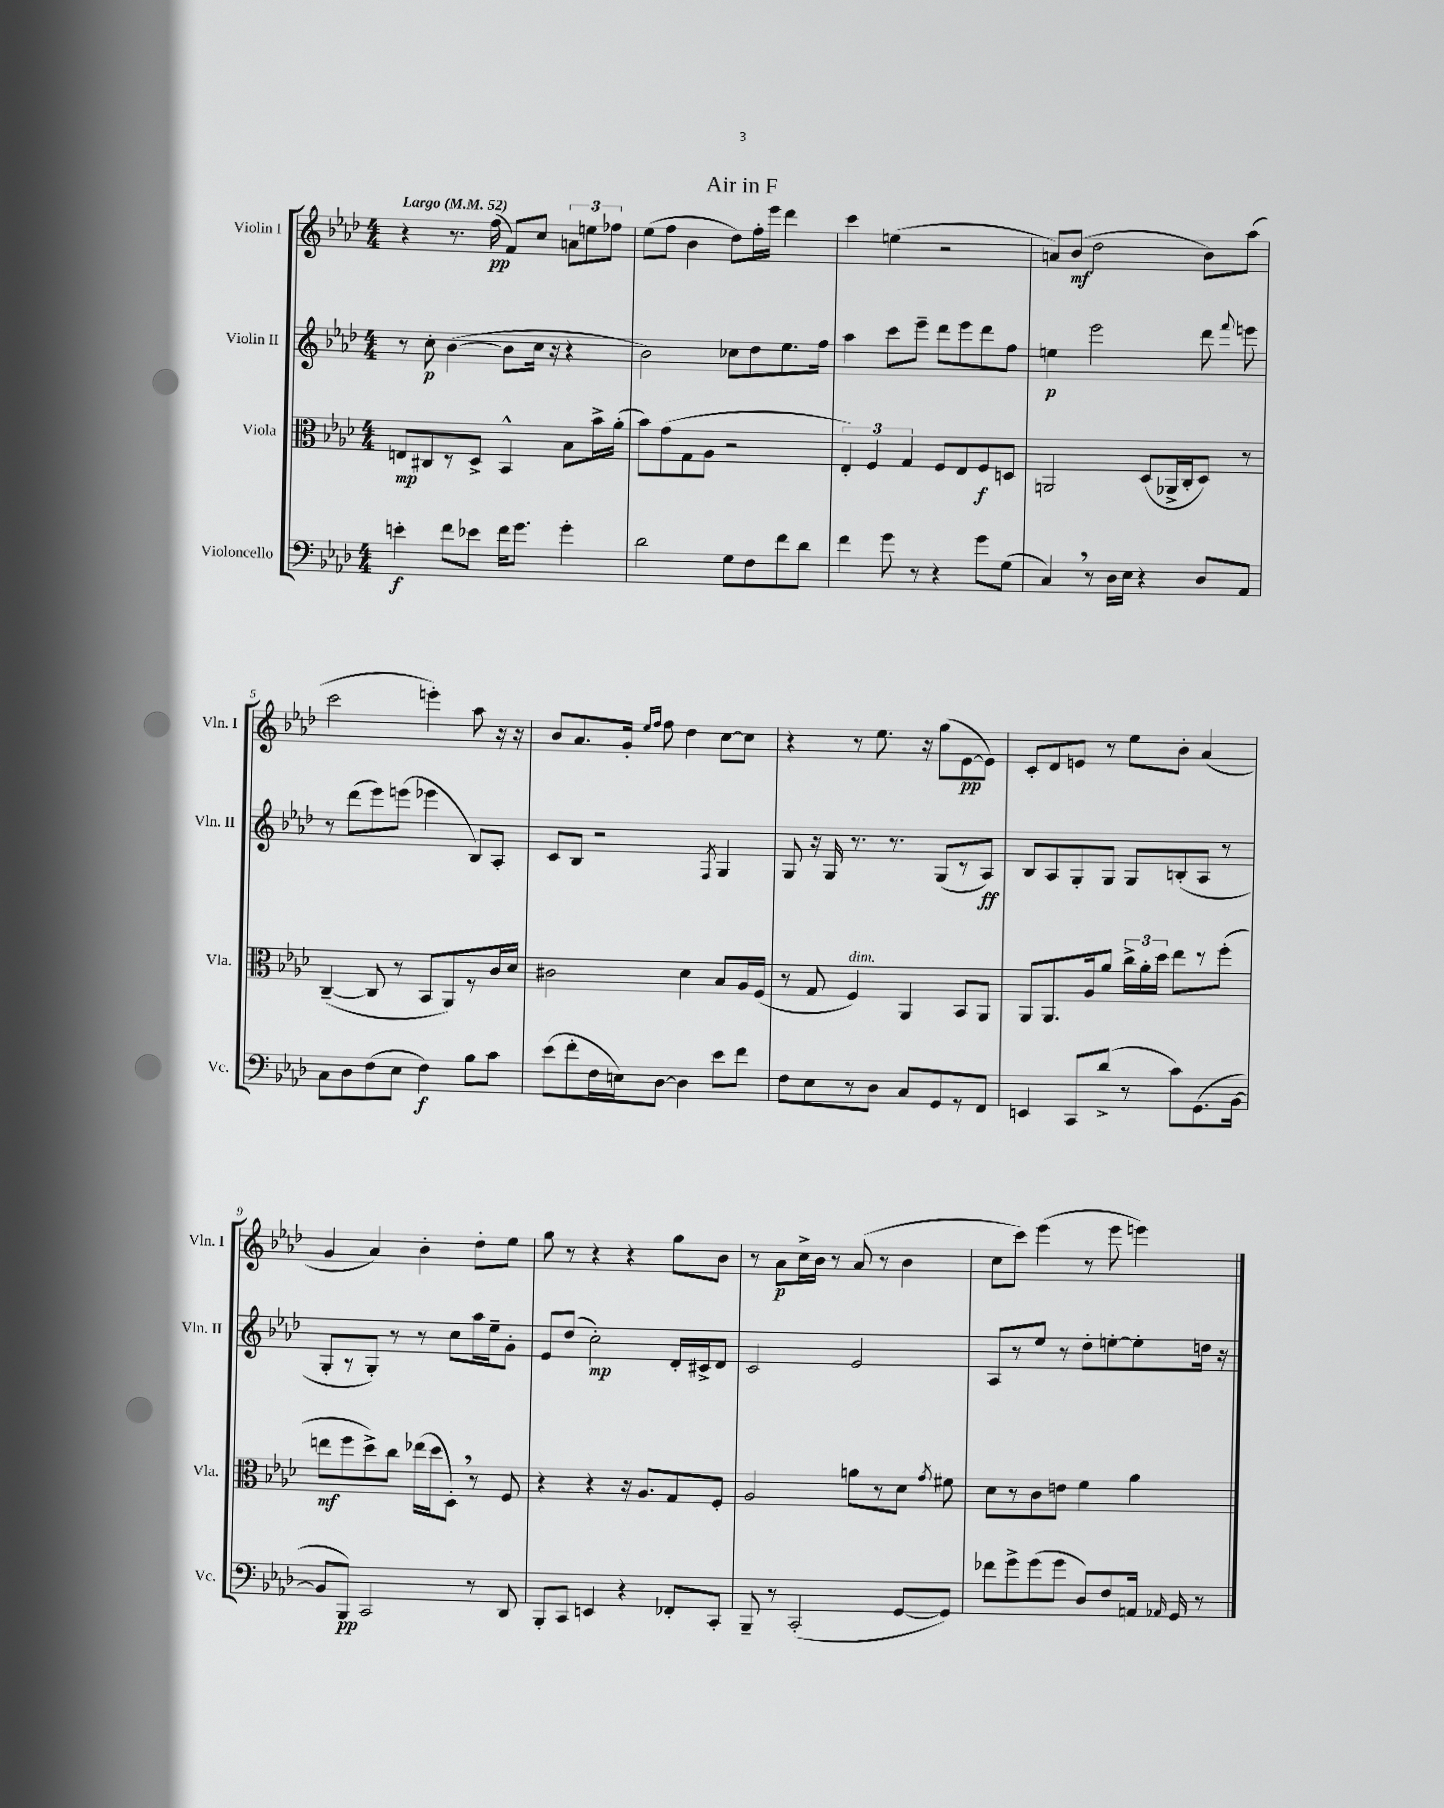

**kern	**kern	**kern	**kern
*staff4	*staff3	*staff2	*staff1
*clefF4	*clefC3	*clefG2	*clefG2
*k[b-e-a-d-]	*k[b-e-a-d-]	*k[b-e-a-d-]	*k[b-e-a-d-]
*M4/4	*M4/4	*M4/4	*M4/4
*MM52	*MM52	*MM52	*MM52
4e'	8E	8r	4r
.	8C#	8cc'	.
8f	8r	([4b-	8.r
8e-	8D-^	.	.
.	.	.	(16ff
16f	4BB-^^	8b-]	8f)
8.g	.	.	.
.	.	16cc	8cc
.	.	16r	.
4g'	8B-	4r	12a
.	.	.	12ee
.	16b-^	.	.
.	.	.	12ff-
.	(16a-'	.	.
=	=	=	=
2d-	8b-)	2b-)	(8ee-
.	(8g	.	8ff
.	8G	.	4b-
.	8A-	.	.
8G	2r	8cc-	8dd-)
8F	.	8dd-	16ff'
.	.	.	16eee-
8f	.	8.ee-	4ddd-
8d-	.	.	.
.	.	16ff	.
=	=	=	=
4f	6E-')	4aa-	4ccc
.	6F	.	.
8g	.	8ccc	(4ee
.	6G	.	.
8r	.	8eee-~	.
4r	8F	8ddd-	2r
.	8E-	8eee-	.
8g	8F	8ddd-	.
(8G	8D	8ff	.
=	=	=	=
4C)	2AA	4ee	8a)
.	.	.	(8b-
8r	.	2eee-	2dd-
16D-	.	.	.
16E-	.	.	.
4r	(8D-	.	.
.	16AA-^	.	.
.	16C'	.	.
8D-	8D-)	8ddd-	8b-)
.	.	8qqfff	.
8AA-	8r	8eee	(8aa-
=	=	=	=
8C	([4C~	8r	2ccc
8D-	.	(8ddd-	.
(8F	8C]	8eee-)	.
8E-	8r	(8eee	.
4F)	8BB-	4eee-	4eee')
.	8AA-)	.	.
8B-	8r	8B-)	8aa-
8c	16c	8A-'	16r
.	16d-	.	16r
=	=	=	=
(8e-	2c#	8c	8b-
8f'	.	8B-	8.a-
16F	.	2r	.
16E)	.	.	16g'
.	.	.	16qqee-
.	.	.	16qqff
[8D-	.	.	8ff
4D-]	4d-	.	4dd-
.	.	8qF	.
8e-	8B-	4G	[8cc
8f	16A-	.	8cc]
.	(16F	.	.
=	=	=	=
8F	8r	8G	4r
8E-	8G	16r	.
.	.	16G	.
8r	4F)	8.r	8r
8D-	.	.	8.ee-
.	.	8.r	.
8C	4AA-	.	.
.	.	.	16r
8GG	.	(8G	(8gg
8r	8BB-	8r	[8e-
8FF	8AA-	8A-)	8e-])
=	=	=	=
4EE	8AA-	8B-	8c'
.	8.AA-	8A-	8d-
8CC	.	8G'	8e
.	16A-	.	.
(8d-^	8a-	8G	8r
8r	24cc^	8G	8ee-
.	24a-'	.	.
.	24dd-	.	.
8c)	8ee-	(8B'	8b-'
(8.GG	8r	8A-	(4a-
.	(8ff'	8r	.
[16BB-	.	.	.
=	=	=	=
8BB-]	8ee	8G'	4g
8BBB-)	8ff	8r	.
2CC	8dd-^)	8G')	4a-)
.	8cc	8r	.
.	(16ee-	8r	4b-'
.	16dd-	.	.
.	8D-')	8cc	.
8r	8r	16aa-	8dd-'
.	.	16ee-~	.
8DD-	8F	8g'	8ee-
=	=	=	=
8BBB-'	4r	8e-	8gg
8CC	.	(8dd-	8r
4EE	4r	2cc')	4r
4r	16r	.	4r
.	8.A-	.	.
8FF-'	8G	16d-'	8gg
.	.	16c#^	.
8CC'	8F'	8d-	8b-
=	=	=	=
8BBB-~	2A-	2c	8r
8r	.	.	8a-
(2CC'	.	.	16cc^
.	.	.	16b-
.	.	.	8r
.	8a	2e-	(8a-
.	8r	.	8r
[8GG	8d-	.	4b-
.	8qg	.	.
8GG])	8f#	.	.
=	=	=	=
8f-	8d-	8A-	8cc
8g^	8r	8r	8ccc)
(8g	8c	8ee-	(4eee-
8g	8e	8r	.
8D-)	4f	8dd-'	8r
8F	.	[8ee'	8eee-
16AA	4a-	8ee']	4eee)
16qqAA-	.	.	.
16GG	.	.	.
8r	.	16dd	.
.	.	16r	.
==	==	==	==
*-	*-	*-	*-
